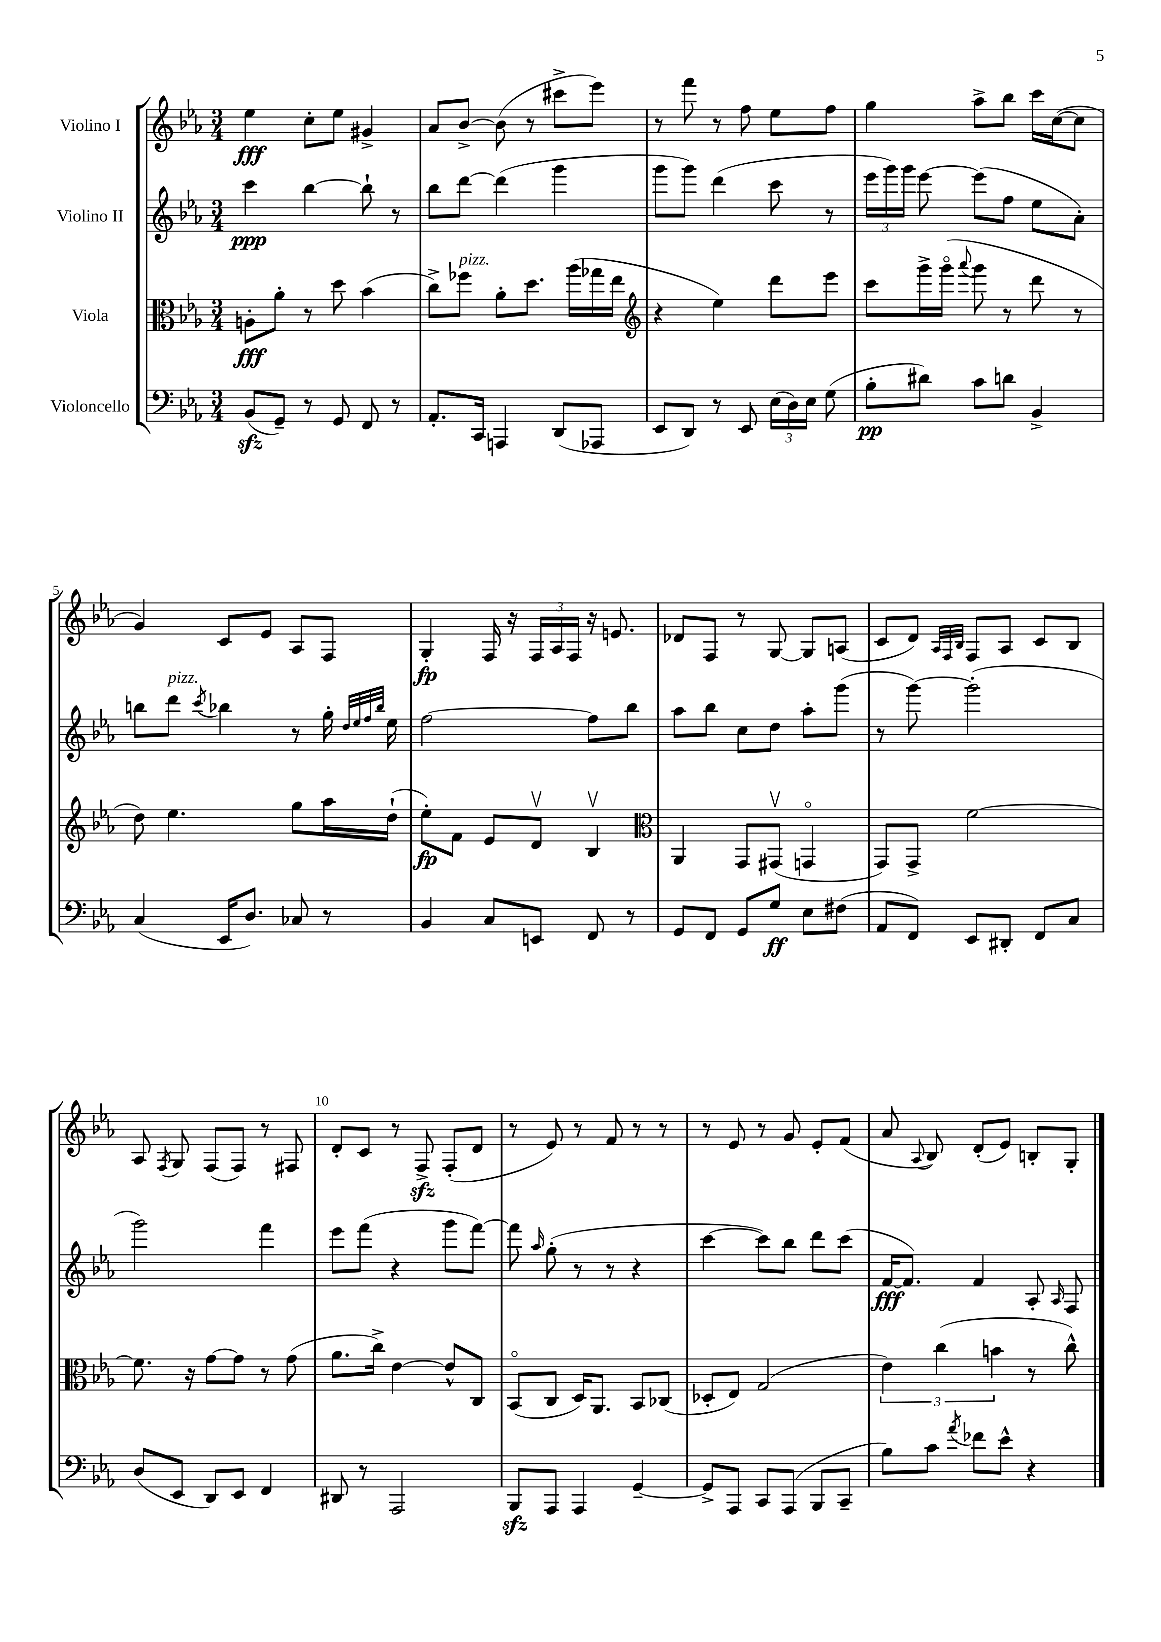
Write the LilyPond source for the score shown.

<<
\new StaffGroup <<
\new Staff = "s0" \with { instrumentName = "Violino I" } {
    \clef treble \key ees \major \numericTimeSignature \time 3/4
    \autoBeamOff ees''4\fff c''8[-. ees''8] gis'4-> |
    aes'8[ bes'8]~-> bes'8( r8 cis'''8[-> ees'''8]) |
    r8 f'''8 r8 f''8 ees''8[ f''8] |
    g''4 aes''8[-> bes''8] c'''16[ c''16~( c''8] |
    g'4) c'8[ ees'8] aes8[ f8] |
    g4-.\fp f16 r16 \tuplet 3/2 { f16[ aes16 f16] } r16 e'8. |
    des'8[ f8] r8 g8~ g8[ a8]( |
    c'8[ d'8]) \grace { aes32[ f32 bes32] } f8[ aes8] c'8[ bes8] |
    aes8 \acciaccatura { f8 } g8 f8[( f8]) r8 fis8 |
    d'8[-. c'8] r8 f8->\sfz f8[-.( d'8] |
    r8 ees'8) r8 f'8 r8 r8 |
    r8 ees'8 r8 g'8 ees'8[-. f'8]( |
    aes'8 \appoggiatura { aes8 } bes8) d'8[-.( ees'8]) b8[-. g8]-. \bar "|." |
}
\new Staff = "s1" \with { instrumentName = "Violino II" } {
    \clef treble \key ees \major \numericTimeSignature \time 3/4
    \autoBeamOff c'''4\ppp bes''4~ bes''8-! r8 |
    bes''8[ d'''8]~ d'''4( g'''4 |
    g'''8[ g'''8]) d'''4( c'''8 r8 |
    \tuplet 3/2 { ees'''16[ g'''16) g'''16] } ees'''8~ ees'''8[( f''8] ees''8[ aes'8]-.) |
    b''8[ d'''8]^\markup { \italic "pizz." } \acciaccatura { c'''8 } bes''4 r8 g''16-. \grace { d''32[ ees''32 f''32 bes''32] } ees''16 |
    f''2~ f''8[ bes''8] |
    aes''8[ bes''8] c''8[ d''8] aes''8[-. g'''8]( |
    r8 g'''8~) g'''2-.( |
    g'''2) f'''4 |
    ees'''8[ f'''8]( r4 g'''8[ f'''8]~) |
    f'''8 \grace { aes''16 } g''8-.( r8 r8 r4 |
    c'''4~ c'''8[) bes''8] d'''8[ c'''8]( |
    f'16[~\fff f'8.]) f'4 aes8-. \grace { aes16 } f8 \bar "|." |
}
\new Staff = "s2" \with { instrumentName = "Viola" } {
    \clef alto \key ees \major \numericTimeSignature \time 3/4
    \autoBeamOff a8[-.\fff aes'8]-. r8 d''8 bes'4( |
    c''8[->) fes''8]^\markup { \italic "pizz." } aes'8[-. d''8.] aes''16[( ges''16 ees''16] |
    \clef treble r4 ees''4) d'''8[ ees'''8] |
    c'''8[ g'''16-> g'''16]\flageolet( \appoggiatura { aes'''8 } g'''8 r8 d'''8 r8 |
    d''8) ees''4. g''8[ aes''16 d''16]-!( |
    ees''8[-.\fp) f'8] ees'8[ d'8]\upbow bes4\upbow |
    \clef alto aes,4 g,8[ gis,8]\upbow( g,4\flageolet |
    g,8[) g,8]-> f'2~ |
    f'8. r16 g'8[~ g'8] r8 g'8( |
    aes'8.[ c''16]->) ees'4~ ees'8[-^ c8] |
    bes,8[\flageolet( c8] d16[) aes,8.] bes,8[ ces8]( |
    des8[-. ees8]) g2( |
    \tuplet 3/2 { ees'4) c''4( b'4 } r8 c''8-^) \bar "|." |
}
\new Staff = "s3" \with { instrumentName = "Violoncello" } {
    \clef bass \key ees \major \numericTimeSignature \time 3/4
    \autoBeamOff bes,8[\sfz( g,8]--) r8 g,8 f,8 r8 |
    aes,8.[-. c,16] a,,4 d,8[( aes,,8] |
    ees,8[ d,8]) r8 ees,8 \tuplet 3/2 { ees16[( d16) ees16] } g8( |
    bes8[-.\pp dis'8]) c'8[ d'8] bes,4-> |
    c4( ees,16[ d8.]) ces8 r8 |
    bes,4 c8[ e,8] f,8 r8 |
    g,8[ f,8] g,8[ g8]\ff ees8[ fis8]( |
    aes,8[ f,8]) ees,8[ dis,8]-. f,8[ c8] |
    d8[( ees,8] d,8[) ees,8] f,4 |
    dis,8 r8 aes,,2 |
    bes,,8[\sfz aes,,8] aes,,4 g,4~-- |
    g,8[-> aes,,8] c,8[ aes,,8]( bes,,8[ c,8]-- |
    bes8[) c'8] \acciaccatura { aes'8 } fes'8[ ees'8]-^ r4 \bar "|." |
}
>>
>>
\layout { \context { \Score \override BarNumber.break-visibility = ##(#f #t #t) barNumberVisibility = #(every-nth-bar-number-visible 5) } }
